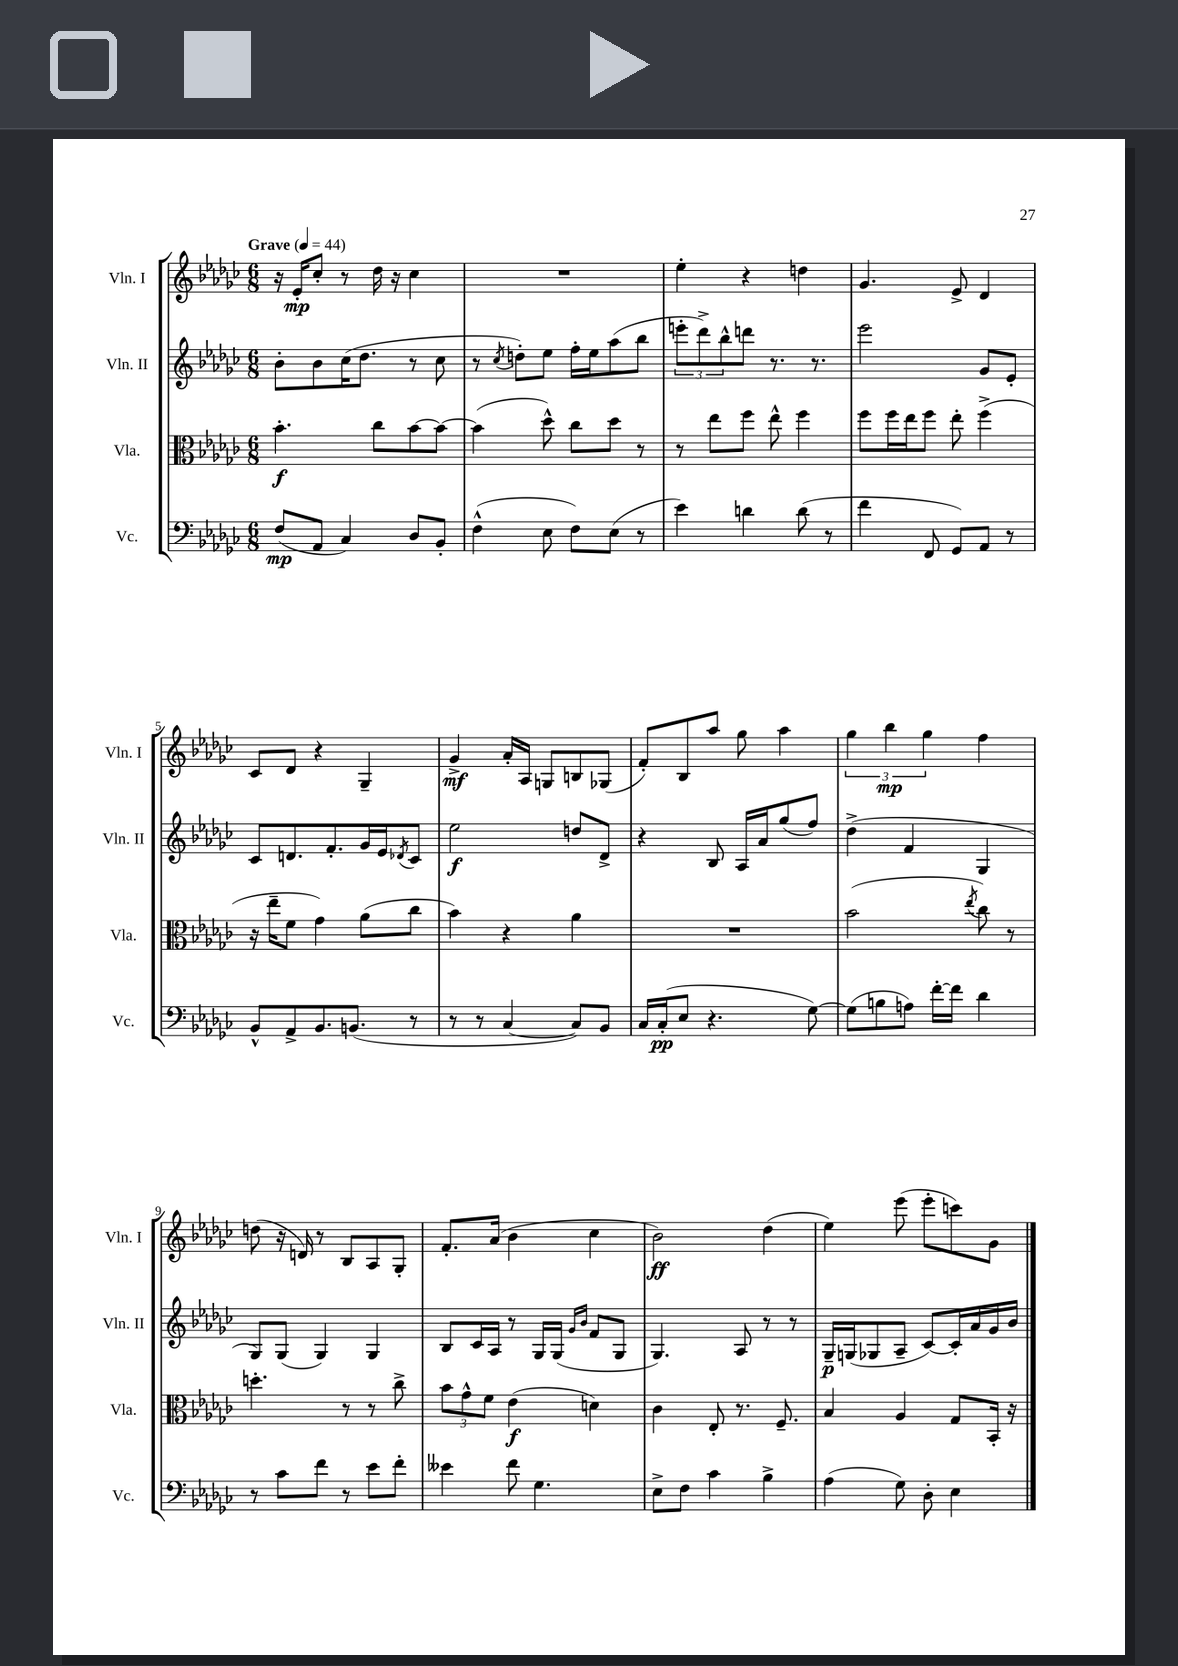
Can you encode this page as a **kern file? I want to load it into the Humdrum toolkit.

**kern	**kern	**kern	**kern
*staff4	*staff3	*staff2	*staff1
*clefF4	*clefC3	*clefG2	*clefG2
*k[b-e-a-d-g-c-]	*k[b-e-a-d-g-c-]	*k[b-e-a-d-g-c-]	*k[b-e-a-d-g-c-]
*M6/8	*M6/8	*M6/8	*M6/8
*MM44	*MM44	*MM44	*MM44
(8F/L	4.b-'\	8b-'\L	16r
.	.	.	16e-'/LK
8AA-/J	.	8b-\	8cc-'/J
4C-/)	.	(16cc-\K	8r
.	.	8.dd-\J	.
.	8cc-\L	.	16dd-\
.	.	.	16r
8D-/L	[8b-\	8r	4cc-\
8BB-'/J	8b-\_J	8cc-\	.
=	=	=	=
(4F^^\	(4b-\]	8r	2.r
.	.	8qcc-/	.
.	.	8dd'\L)	.
8E-\	8dd-^^\)	8ee-\J	.
8F\L)	8cc-\L	16ff'\LL	.
.	.	16ee-\J	.
(8E-\J	8dd-\J	(8aa-\	.
8r	8r	8bb-\J	.
=	=	=	=
4e-\)	8r	12eee'\L	4ee-'\
.	.	12ddd-^\)	.
.	8ee-\L	.	.
.	.	12bb-^^\	.
4d\	8ff\J	8ddd\J	4r
.	8ee-^^\	8.r	.
(8d\	4ff\	.	4dd\
.	.	8.r	.
8r	.	.	.
=	=	=	=
4f\	8ff\L	2eee-\	4.g-/
.	16ff\L	.	.
.	16ee-\J	.	.
8FF/	8ff\J	.	.
8GG-/L)	8ee-'\	.	8e-^/
8AA-/J	(4ff^\	8g-/L	4d-/
8r	.	8e-'/J	.
=	=	=	=
8BB-^^/L	16r	8c-/L	8c-/L
.	16ee-~\LK	.	.
8AA-^/	8f\J	8.d/	8d-/J
8.BB-/	4g-\)	.	4r
.	.	8.f'/	.
(8.BB/J	.	.	.
.	(8a-\L	16g-/L	4G-~/
.	.	16e-/J	.
.	.	8qd-/	.
8r	8cc-\J	8c-/J	.
=	=	=	=
8r	4b-\)	2ee-\	4g-^/
8r	.	.	.
[4C-/	4r	.	16a-'/LL
.	.	.	16A-/JJ
.	.	.	8G/L
8C-/]L)	4a-\	8dd/L	8B/
8BB-/J	.	8d-^/J	(8G-/J
=	=	=	=
16C-/LL	2.r	4r	8f'/L)
(16C-'/J	.	.	.
8E-/J	.	.	8B-/
4.r	.	8B-/	8aa-/J
.	.	16A-/LL	8gg-\
.	.	16a-/J	.
.	.	(8gg-/	4aa-\
[8G-\)	.	8ff/J)	.
=	=	=	=
(8G-\]L	(2b-\	(4dd-^\	6gg-\
8B\	.	.	.
.	.	.	6bb-\
8A\J)	.	4f/	.
.	.	.	6gg-\
[16f'\LL	.	.	.
16f\]JJ	.	.	.
.	8qee-/	.	.
4d-\	8cc-\)	4G-/	4ff\
.	8r	.	.
=	=	=	=
8r	4.dd'\	8G-/L)	(8dd\
8c-\L	.	(8G-/J	16r
.	.	.	16d/)
8f\J	.	4G-/)	8r
8r	8r	.	8B-/L
8e-\L	8r	4G-/	8A-/
8f'\J	8cc-^\	.	8G-'/J
=	=	=	=
4e--\	12b-\L	8B-/L	8.f'/L
.	12g-^^\	.	.
.	.	16c-/L	.
.	12f\J	.	.
.	.	16A-/JJ	(16a-/Jk
8f\	(4e-\	8r	4b-\
4.G-\	.	16G-/LL	.
.	.	(16G-/JJ	.
.	.	16qqg-/LL	.
.	.	16qqb-/JJ	.
.	4d\)	8f/L	4cc-\
.	.	8G-/J	.
=	=	=	=
8E-^\L	4c-\	4.G-/)	2b-\)
8F\J	.	.	.
4c-\	8E-'/	.	.
.	8.r	8A-/	.
4B-^\	.	8r	(4dd-\
.	8.F~/	.	.
.	.	8r	.
=	=	=	=
(4A-\	4B-/	16G-~/LL	4ee-\)
.	.	(16G/J	.
.	.	8G-/	.
8G-\)	4A-/	8A-~/J	(8eee-\
8D-'\	.	[8c-/L)	8eee-'\L
4E-\	8G-/L	16c-'/]L	8ccc\)
.	.	16a-/	.
.	16BB-'/Jk	16g-/	8g-\J
.	16r	16b-/JJ	.
==	==	==	==
*-	*-	*-	*-
